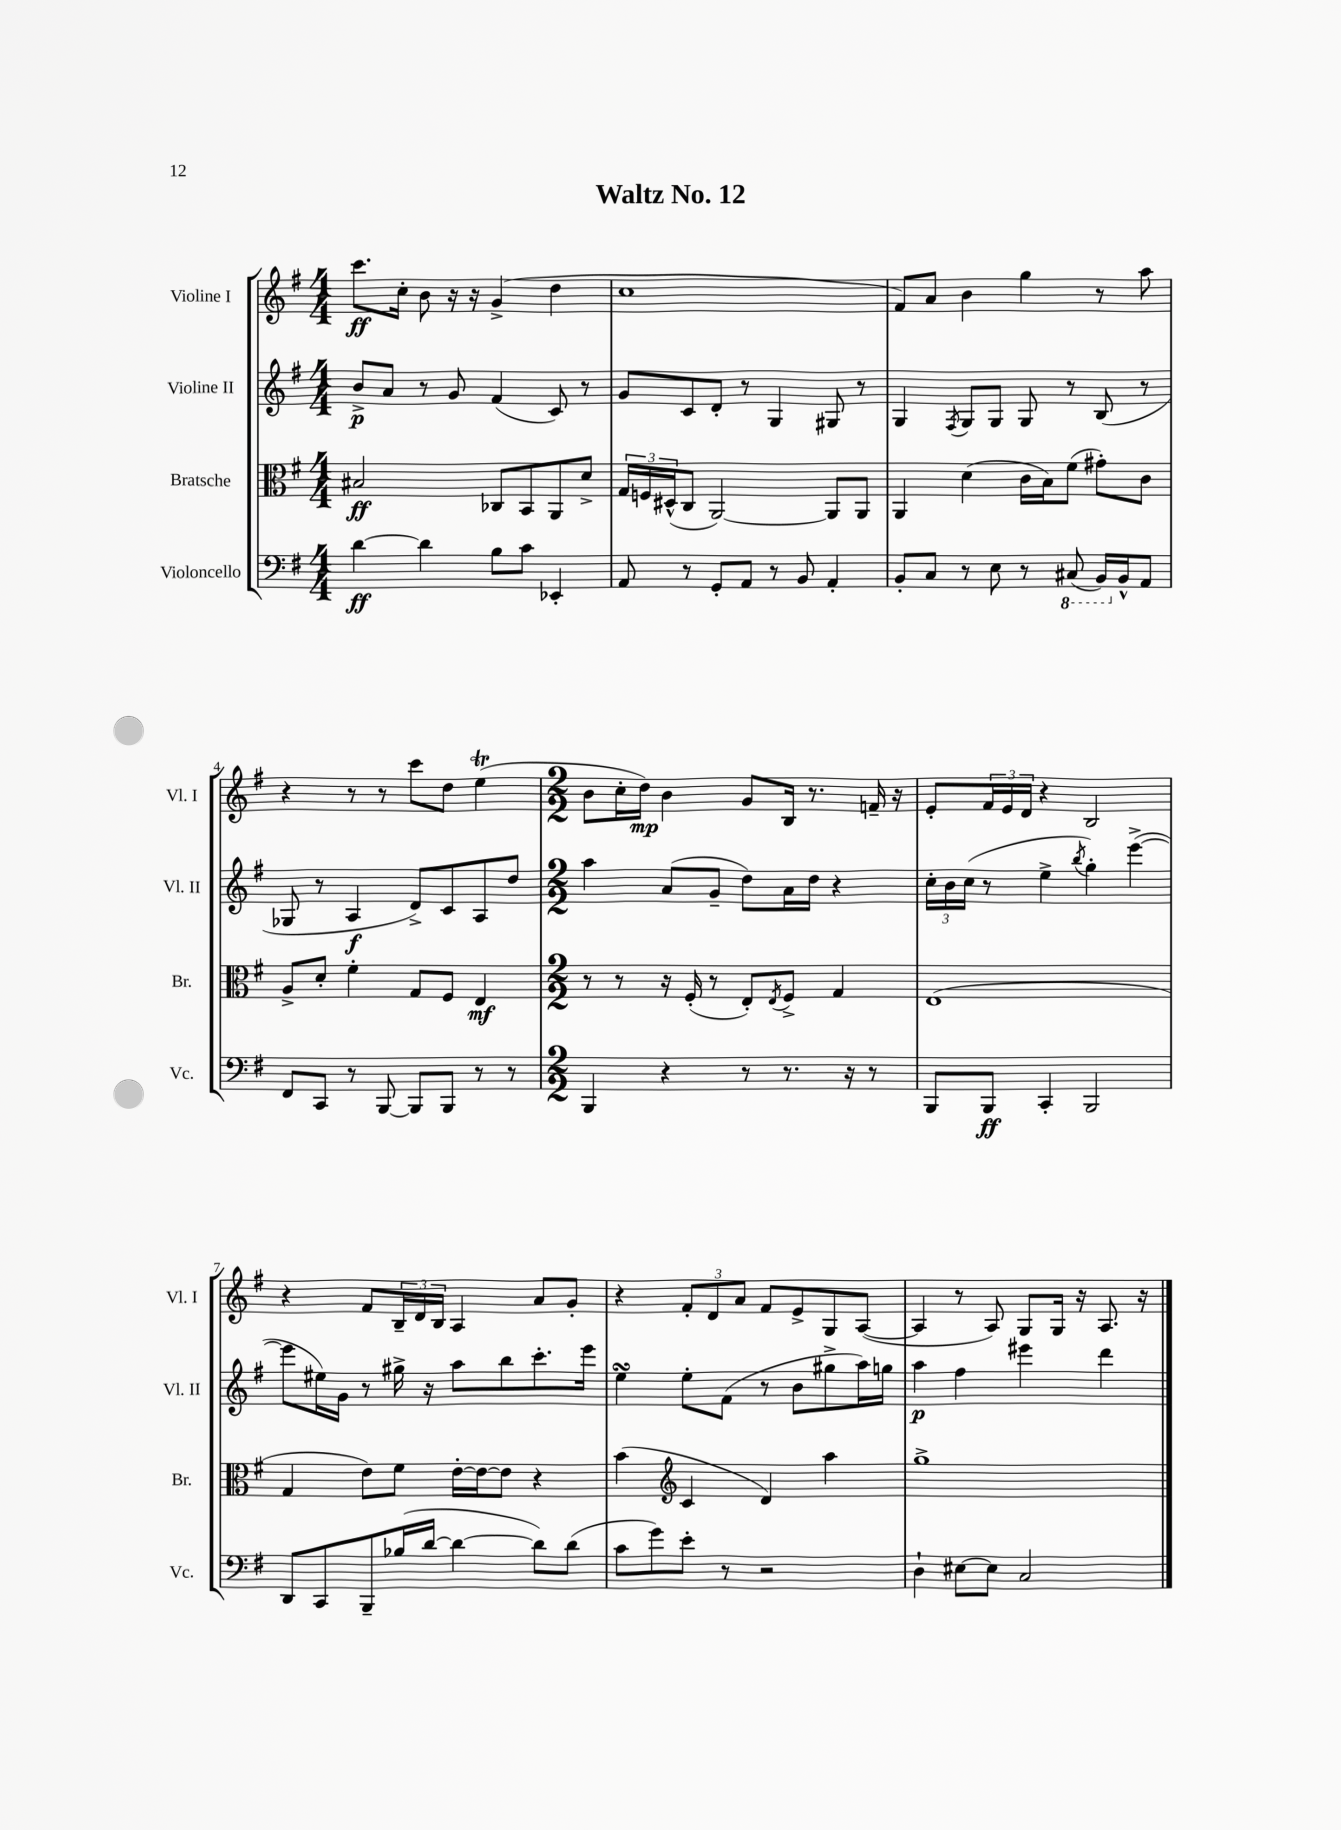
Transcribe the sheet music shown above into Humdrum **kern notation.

**kern	**kern	**kern	**kern
*staff4	*staff3	*staff2	*staff1
*clefF4	*clefC3	*clefG2	*clefG2
*k[f#]	*k[f#]	*k[f#]	*k[f#]
*M4/4	*M4/4	*M4/4	*M4/4
[4d\	2B#/	8b^/L	8.ccc\L
.	.	8a/J	.
.	.	.	16cc'\Jk
4d\]	.	8r	8b\
.	.	8g/	16r
.	.	.	16r
8B\L	8C-/L	(4f#/	(4g^/
8c\J	8BB/	.	.
4EE-'/	8AA/	8c/)	4dd\
.	8d^/J	8r	.
=	=	=	=
8AA/	24G/LL	8g/L	1cc
.	24F/	.	.
.	(24D#^^/J	.	.
8r	8C/J	8c/	.
8GG'/L	[2AA/)	8d'/J	.
8AA/J	.	8r	.
8r	.	4G/	.
8BB/	.	.	.
4AA'/	8AA/]L	8G#/	.
.	8AA/J	8r	.
=	=	=	=
8BB'/L	4AA/	4G/	8f#/L)
8C/J	.	.	8a/J
.	.	8qF#/	.
8r	(4d\	8G/L	4b\
8E\	.	8G/J	.
8r	16c\LL	8G/	4gg\
.	16B\J)	.	.
(8CC#/	(8f#\J	8r	.
16BBB/LL)	8g#'\L)	(8B/	8r
16BB^^/J	.	.	.
8AA/J	8c\J	8r	8aa\
=	=	=	=
8FF#/L	8A^/L	8G-/	4r
8CC/J	8d'/J	8r	.
8r	4f#'\	4A/	8r
[8BBB/	.	.	8r
8BBB/]L	8G/L	8d^/L)	8ccc\L
8BBB/J	8F#/J	8c/	8dd\J
8r	4E/	8A/	(4ee\
8r	.	8dd/J	.
=	=	=	=
*M2/2	*M2/2	*M2/2	*M2/2
4BBB/	8r	4aa\	8b\L
.	8r	.	16cc'\L
.	.	.	16dd\JJ)
4r	16r	(8a/L	4b\
.	(16F#'/	.	.
.	8r	8g~/J	.
8r	8E'/L)	8dd\L)	8g/L
.	8qE/	.	.
8.r	8F#^/J	16a\L	16B/Jk
.	.	16dd\JJ	8.r
.	4G/	4r	.
16r	.	.	.
8r	.	.	16f~/
.	.	.	16r
=	=	=	=
8BBB/L	(1E	24cc'\LL	8e'/L
.	.	24b\	.
.	.	(24cc\JJ	.
8BBB/J	.	8r	24f#/L
.	.	.	24e/
.	.	.	24d/JJ
4CC'/	.	4ee^\	4r
.	.	8qbb/	.
2BBB/	.	4gg'\)	2B/
.	.	([4eee^\	.
=	=	=	=
8DD/L	4G/	8eee\]L	4r
8CC/	.	16ee#\L)	.
.	.	16g\JJ	.
8BBB~/	8e\L)	8r	8f#/L
(16B-/L	8f#\J	16gg#^\	24B~/L
.	.	.	24d/
[16d/JJ	.	16r	.
.	.	.	24B/JJ
4d\_	[16e'\LL	8aa\L	4A/
.	16e\_J	.	.
.	8e\]J	8bb\	.
8d\]L)	4r	8.ccc'\	8a/L
(8d\J	.	.	8g'/J
.	.	16eee\Jk	.
=	=	=	=
8c\L	(4b\	4ee\	4r
8g\)	.	.	.
*	*clefG2	*	*
8e'\J	4c/	8ee'\L	12f#'/L
.	.	.	12d/
8r	.	(8f#\J	.
.	.	.	12a/J
2r	4d/)	8r	8f#/L
.	.	8b\L	8e^/
.	4aa\	8gg#^\	8G/
.	.	16aa\L)	([8A/J
.	.	16gg\JJ	.
=	=	=	=
4D`\	1gg^	4aa\	4A/]
[8E#\L	.	4ff#\	8r
8E#\]J	.	.	8A/)
2C/	.	4eee#\	8G/L
.	.	.	16G/Jk
.	.	.	16r
.	.	4ddd\	8.A/
.	.	.	16r
==	==	==	==
*-	*-	*-	*-
